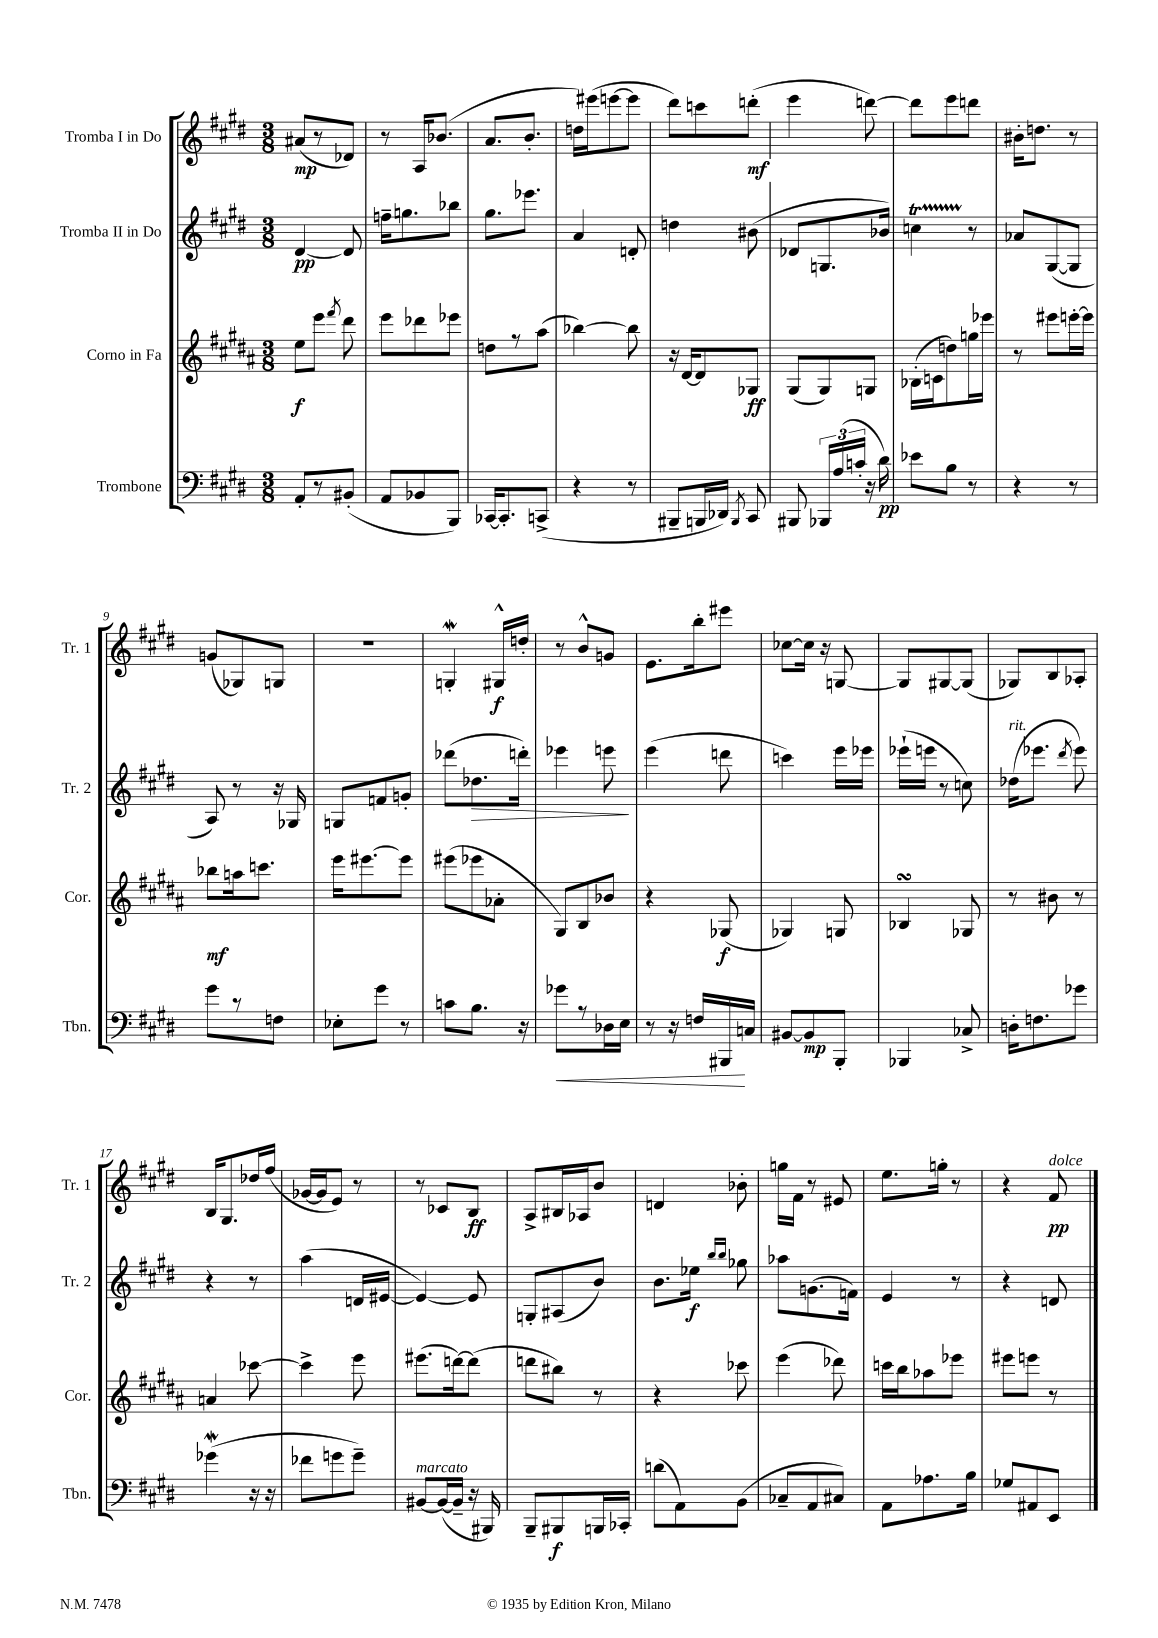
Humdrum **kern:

**kern	**kern	**kern	**kern
*staff4	*staff3	*staff2	*staff1
*clefF4	*clefG2	*clefG2	*clefG2
*k[f#c#g#d#]	*k[f#c#g#d#a#]	*k[f#c#g#d#]	*k[f#c#g#d#]
*M3/8	*M3/8	*M3/8	*M3/8
8AA'/L	8ee\L	[4d#/	(8a#/L
8r	8eee\J	.	8r
.	8qfff#/	.	.
(8BB#'/J	8ddd#\	8d#/]	8d-/J)
=	=	=	=
8AA/L	8eee\L	16ff~\LK	8r
.	.	8.gg\	.
8BB-/	8ddd-\	.	16A/LK
.	.	.	(8.b-/J
8BBB/J)	8eee-\J	8bb-\J	.
=	=	=	=
[16CC-/LK	8dd\L	8.gg#\L	8.a/L
8.CC-'/]	.	.	.
.	8r	.	.
.	.	8.eee-\J	8.b'/J
(8CC^/J	(8aa#\J	.	.
=	=	=	=
4r	[4bb-\)	4a/	16dd\LL)
.	.	.	(16eee#\J
.	.	.	[8eee\
8r	8bb-\]	8d'/	8eee\]J
=	=	=	=
8BBB#~/L	16r	4dd\	8ddd#\L)
.	[16d#/LK	.	.
16BBB/L	8d#/]	.	8ccc\
16DD-/JJ)	.	.	.
8qBBB/	.	.	.
8CC#/	8G-/J	(8b#\	(8ddd'\J
=	=	=	=
8BBB#/	(8G#/L	8d-/L	4eee\
24BBB-/LL	8G#/)	8.G/	.
(24A/	.	.	.
24c'/JJ	.	.	.
16r	8G/J	.	[8ddd\)
16d#\)	.	16b-/Jk)	.
=	=	=	=
8e-\L	(16B-'\LL	4cc\	8ddd\]L
.	16c\J	.	.
8B\J	8dd\)	.	8eee\
8r	16gg\L	8r	8ddd\J
.	16eee-\JJ	.	.
=	=	=	=
4r	8r	8a-/L	16b#'\LK
.	.	.	8.dd\J
.	8eee#\L	([8G#/	.
8r	[16eee'\L	8G#/]J	8r
.	16eee\]JJ	.	.
=	=	=	=
8g#\L	8bb-\L	8A/)	(8g/L
8r	16aa\k	8r	8G-/)
.	8.ccc\J	.	.
8F\J	.	16r	8G/J
.	.	16G-/	.
=	=	=	=
8E-'\L	16eee\LK	8G/L	4.r
.	[8.eee#\	.	.
8g#\J	.	8f/	.
8r	8eee#\]J	8g'/J	.
=	=	=	=
8c\L	(8eee#\L	(8ddd-\L	4G'/
8.B\J	8eee-\	8.dd-\	.
.	8a-'\J	.	16G#^^/LL
16r	.	16ddd'\Jk)	16dd'/JJ
=	=	=	=
8g-\L	8G#/L)	4eee-\	8r
8r	8B/	.	8b^^/L
16D-\L	8b-/J	8eee\	8g/J
16E\JJ	.	.	.
=	=	=	=
8r	4r	(4eee\	8.e\L
16r	.	.	.
16F/LL	.	.	16bb'\k
16BBB#/	(8G-/	8ddd\	8eee#\J
16C/JJ	.	.	.
=	=	=	=
[8BB#/L	4G-/)	4ccc\)	[8cc-\L
8BB#/]	.	.	16cc-\]Jk
.	.	.	16r
8BBB'/J	8G/	16eee\LL	[8G/
.	.	16eee-\JJ	.
=	=	=	=
4BBB-/	4B-/	(16eee-`\LL	8G/]L
.	.	16eee\JJ	.
.	.	8r	[8G#/
8C-^/	8G-/	8cc\)	(8G#/]J
=	=	=	=
16D'\LK	8r	(16dd-\LK	8G-/L)
8.F\	.	8.eee-\J	.
.	8b#\	.	8B/
.	.	8qddd#/	.
8g-\J	8r	8eee-\)	8A-'/J
=	=	=	=
(4g-\	4a/	4r	16B/LK
.	.	.	8.G#/
16r	[8ccc-\	8r	16dd-/L
16r	.	.	(16ff#/JJ
=	=	=	=
8f-\L	4ccc-^\]	(4aa\	[16g-/LL
.	.	.	16g-/]J
8g\	.	.	8e/J)
8g~\J)	8eee\	16d/LL	8r
.	.	[16e#/JJ	.
=	=	=	=
[8BB#/L	(8.eee#\L	4e#/_)	8r
(16BB#/_L	.	.	8c-/L
16BB#~/]JJ	[16ddd\k)	.	.
16r	(8ddd\]J	8e#/]	8B/J
16BBB#/)	.	.	.
=	=	=	=
8BBB~/L	8ddd\L	8G'/L	8A^/L
8BBB#/	8bb#\J)	(8A#/	16B#/L
.	.	.	16A-/J
16BBB/L	8r	8b/J)	8b/J
16CC-'/JJ	.	.	.
=	=	=	=
(8d\L	4r	8.b\L	4d/
8AA\)	.	.	.
.	.	16ee-\Jk	.
.	.	16qqbb/LL	.
.	.	16qqbb/JJ	.
(8BB\J	8ccc-\	8gg-\	8b-'\
=	=	=	=
8C-~/L	(4eee\	8aa-\L	16gg\LL
.	.	.	16f#\JJ
8AA/	.	(8.g\	8r
8C#/J)	8ddd-\)	.	8e#/
.	.	16f\Jk)	.
=	=	=	=
8AA\L	16ccc\LL	4e/	8.ee\L
.	16bb\J	.	.
8.A-\	8aa-\	.	.
.	.	.	16gg'\Jk
.	8eee-\J	8r	8r
16B\Jk	.	.	.
=	=	=	=
8G-/L	8eee#\L	4r	4r
8AA#/	8eee\J	.	.
8EE/J	8r	8d/	8f#/
==	==	==	==
*-	*-	*-	*-
